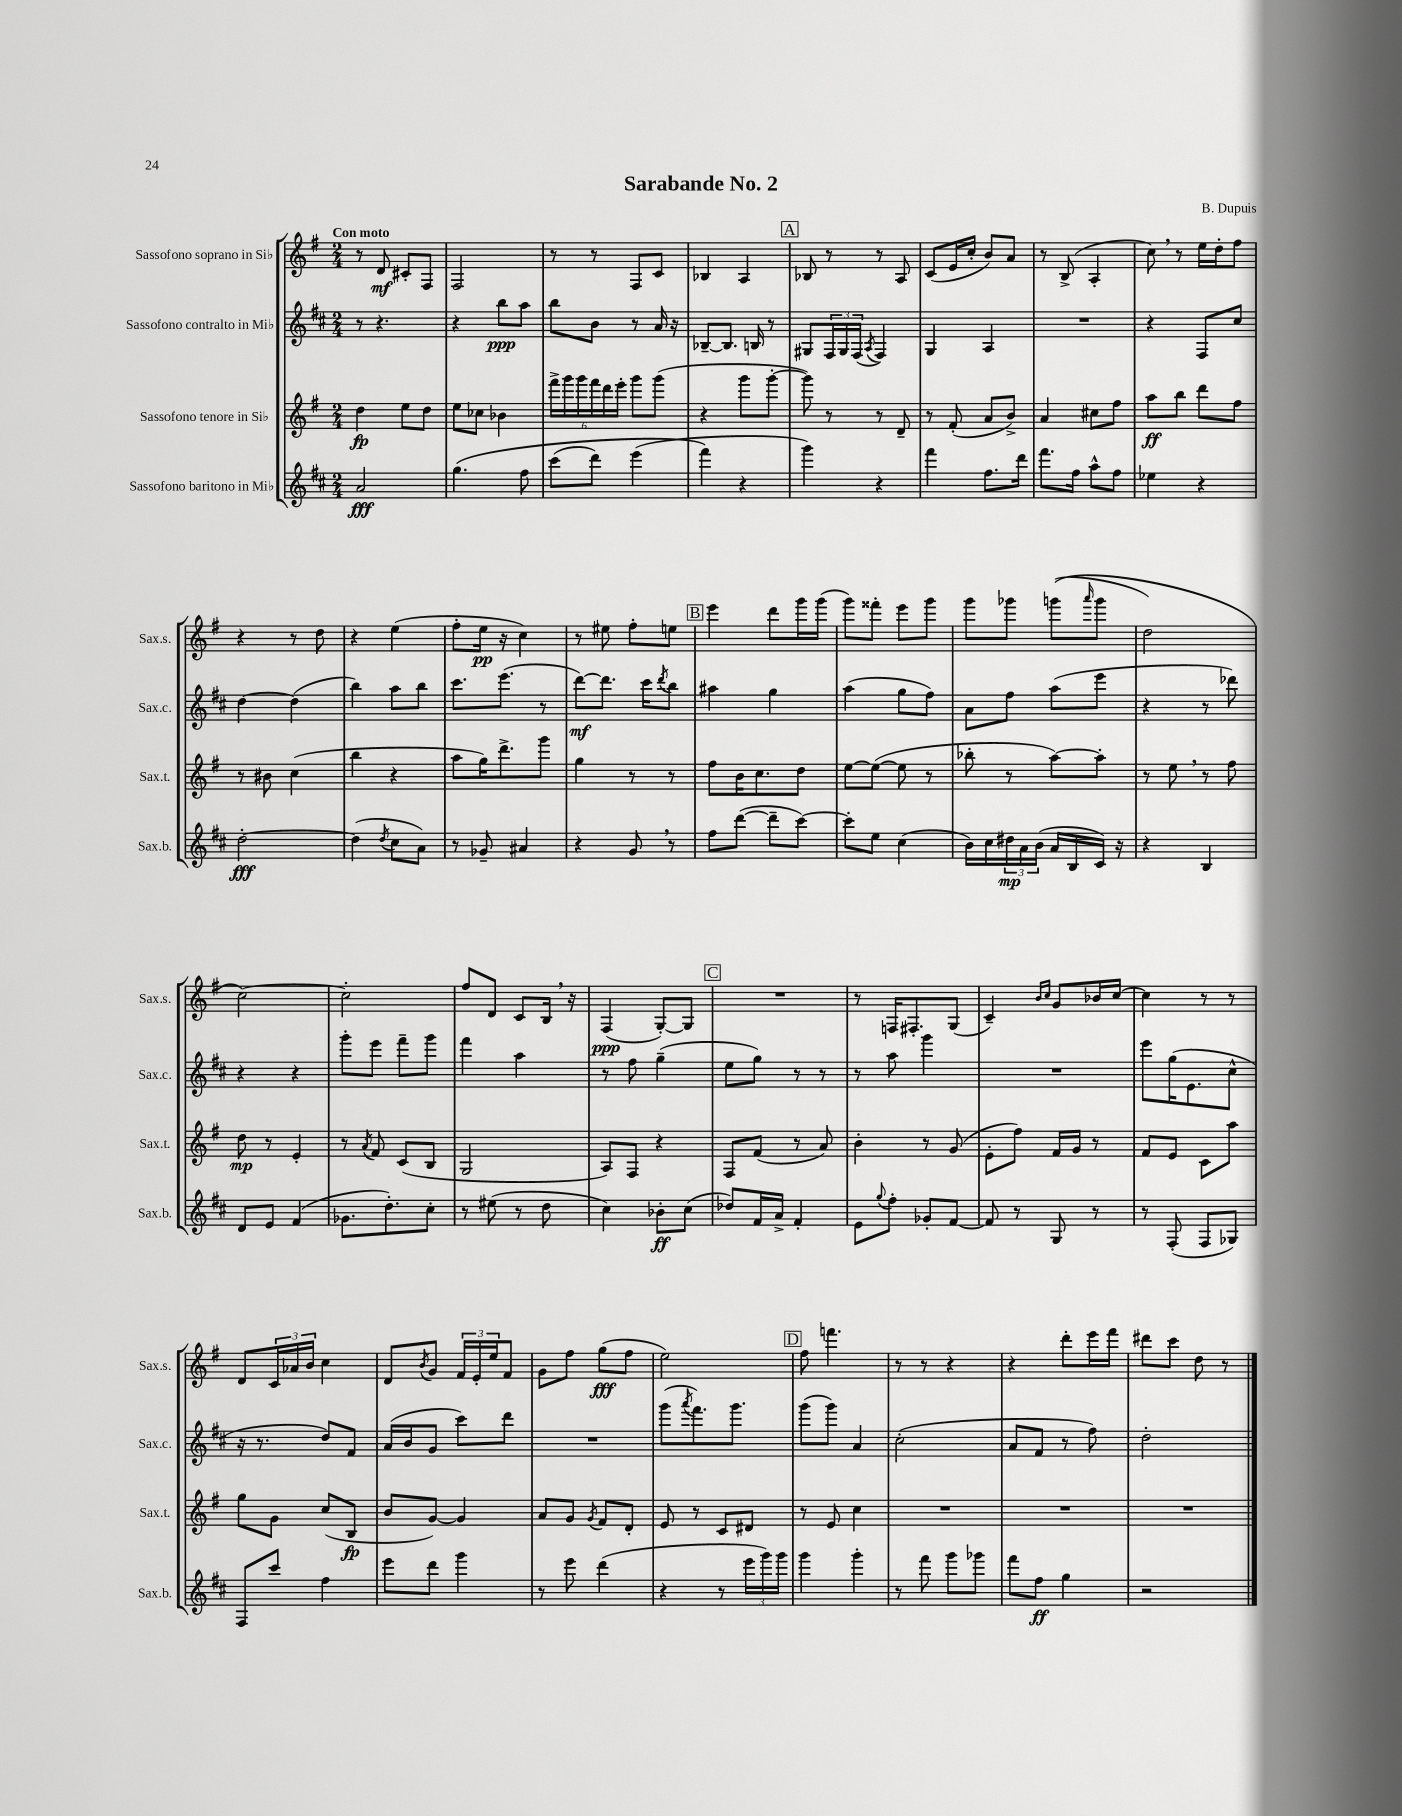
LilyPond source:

\header { title = "Sarabande No. 2" composer = "B. Dupuis" }
<<
\new StaffGroup <<
\new Staff = "s0" \with { instrumentName = "Sassofono soprano in Sib" shortInstrumentName = "Sax.s." } {
    \clef treble \key g \major \numericTimeSignature \time 2/4 \tempo "Con moto"
    r8 d'8\mf cis'8-. fis8 |
    fis2 |
    r8 r8 fis8 c'8 |
    bes4 a4 |
    \mark \markup { \box "A" } bes8 r8 r8 a8 |
    c'8( e'16 c''16-. b'8) a'8 |
    r8 b8->( a4-. |
    c''8) \breathe r8 e''16 d''16-. fis''8 |
    r4 r8 d''8 |
    r4 e''4( |
    fis''8-. e''16\pp r16 c''4) |
    r8 eis''8 fis''8-. e''8 |
    \mark \markup { \box "B" } e'''4 d'''8 g'''16 g'''16( |
    g'''8) fisis'''8-. e'''8 g'''8 |
    g'''8 ges'''8 g'''8(\( \grace { a'''16 } g'''8 |
    d''2) |
    c''2~\) |
    c''2-. |
    fis''8 d'8 c'8 b16 \breathe r16 |
    fis4\ppp( g8~-.) g8 |
    \mark \markup { \box "C" } R2 |
    r8 f16 fis8.-. g8( |
    c'4--) \grace { b'16 c''16 } g'8 bes'16 c''16~ |
    c''4 r8 r8 |
    d'8 \tuplet 3/2 { c'16 aes'16 b'16 } c''4 |
    d'8 \acciaccatura { b'8 } g'8 \tuplet 3/2 { fis'16 e'16-. e''16 } fis'8 |
    g'8 fis''8 g''8\fff( fis''8 |
    e''2) |
    \mark \markup { \box "D" } fis''8 f'''4. |
    r8 r8 r4 |
    r4 d'''8-. e'''16 fis'''16 |
    dis'''8 c'''8 d''8 r8 \bar "|." |
}
\new Staff = "s1" \with { instrumentName = "Sassofono contralto in Mib" shortInstrumentName = "Sax.c." } {
    \clef treble \key d \major \numericTimeSignature \time 2/4
    r8 r4. |
    r4 b''8\ppp a''8 |
    b''8 b'8 r8 a'16 r16 |
    bes8~-- bes8. b16 r8 |
    \mark \markup { \box "A" } gis8 \tuplet 3/2 { fis16 gis16 fis16( } \acciaccatura { a8 } fis4) |
    g4 a4 |
    R2 |
    r4 fis8 cis''8 |
    d''4~ d''4( |
    b''4) a''8 b''8 |
    cis'''8. e'''8.( r8 |
    d'''8~\mf) d'''8. cis'''16 \acciaccatura { d'''8 } b''8 |
    \mark \markup { \box "B" } ais''4 g''4 |
    a''4( g''8 fis''8) |
    a'8 fis''8 a''8( e'''8 |
    r4 r8 des'''8) |
    r4 r4 |
    g'''8-. e'''8 fis'''8-- g'''8 |
    fis'''4 a''4 |
    r8 fis''8 g''4--( |
    \mark \markup { \box "C" } e''8 g''8) r8 r8 |
    r8 a''8 g'''4 |
    R2 |
    e'''8 g''16( e'8. cis''8-^ |
    r16 r8. d''8) fis'8 |
    a'16( b'16 g'8 cis'''8) d'''8 |
    R2 |
    g'''8( \acciaccatura { a'''8 } fis'''8.) g'''8. |
    \mark \markup { \box "D" } g'''8( g'''8) a'4 |
    cis''2-.( |
    a'8 fis'8 r8 fis''8) |
    d''2-. \bar "|." |
}
\new Staff = "s2" \with { instrumentName = "Sassofono tenore in Sib" shortInstrumentName = "Sax.t." } {
    \clef treble \key g \major \numericTimeSignature \time 2/4
    d''4\fp e''8 d''8 |
    e''8 ces''8 bes'4 |
    \tuplet 6/4 { fis'''16-> g'''16 g'''16 fis'''16 d'''16 e'''16-. } g'''8 g'''8( |
    r4 g'''8 g'''8~-. |
    \mark \markup { \box "A" } g'''8) r8 r8 d'8-- |
    r8 fis'8-.( a'8 b'8->) |
    a'4 cis''8 fis''8 |
    a''8\ff b''8 d'''8 fis''8 |
    r8 bis'8 c''4( |
    b''4 r4 |
    a''8 g''16) d'''8.-> g'''8 |
    g''4 r8 r8 |
    \mark \markup { \box "B" } fis''8 b'16 c''8. d''8 |
    e''8~ e''8~( e''8 r8 |
    bes''8-. r8 a''8~) a''8-. |
    r8 e''8 \breathe r8 fis''8 |
    d''8\mp r8 e'4-. |
    r8 \acciaccatura { a'8 } fis'8 c'8( b8 |
    g2 |
    a8) fis8 r4 |
    \mark \markup { \box "C" } fis8 fis'8( r8 a'8) |
    b'4-. r8 g'8( |
    e'8-. fis''8) fis'16 g'16 r8 |
    fis'8 e'8 c'8 a''8 |
    g''8 g'8 c''8( b8\fp |
    b'8 g'8~) g'4 |
    a'8 g'8 \acciaccatura { g'8 } fis'8 d'8-. |
    e'8 r8 c'8 dis'8 |
    \mark \markup { \box "D" } r8 e'8 c''4 |
    R2 |
    R2 |
    R2 \bar "|." |
}
\new Staff = "s3" \with { instrumentName = "Sassofono baritono in Mib" shortInstrumentName = "Sax.b." } {
    \clef treble \key d \major \numericTimeSignature \time 2/4
    a'2\fff |
    g''4.\( fis''8 |
    cis'''8( d'''8) e'''4( |
    fis'''4\) r4 |
    \mark \markup { \box "A" } g'''4) r4 |
    fis'''4 fis''8. d'''16 |
    fis'''8. fis''16 a''8-^ fis''8 |
    ees''4 r4 |
    d''2~-.\fff |
    d''4( \acciaccatura { d''8 } cis''8 a'8) |
    r8 ges'8-- ais'4 |
    r4 g'8 \breathe r8 |
    \mark \markup { \box "B" } fis''8 d'''8~( d'''8-- cis'''8~) |
    cis'''8-. e''8 cis''4( |
    b'16) cis''16 \tuplet 3/2 { dis''16\mp a'16 b'16( } a'16 b16 cis'16) r16 |
    r4 b4 |
    d'8 e'8 fis'4( |
    ges'8. d''8.-.) cis''8-. |
    r8 eis''8( r8 d''8 |
    cis''4) bes'8-.\ff cis''8( |
    \mark \markup { \box "C" } des''8) fis'16 a'16-> fis'4-. |
    e'8 \appoggiatura { g''8 } fis''8-. ges'8-. fis'8~ |
    fis'8 r8 g8 r8 |
    r8 fis8-.( fis8 ges8) |
    fis8 cis'''8 fis''4 |
    e'''8 d'''8 g'''4 |
    r8 e'''8 d'''4( |
    r4 r8 \tuplet 3/2 { e'''16 g'''16) g'''16 } |
    \mark \markup { \box "D" } g'''4 g'''4-. |
    r8 fis'''8 g'''8 ges'''8 |
    fis'''8 fis''8\ff g''4 |
    r2 \bar "|." |
}
>>
>>
\layout { \context { \Score \remove "Bar_number_engraver" } }
